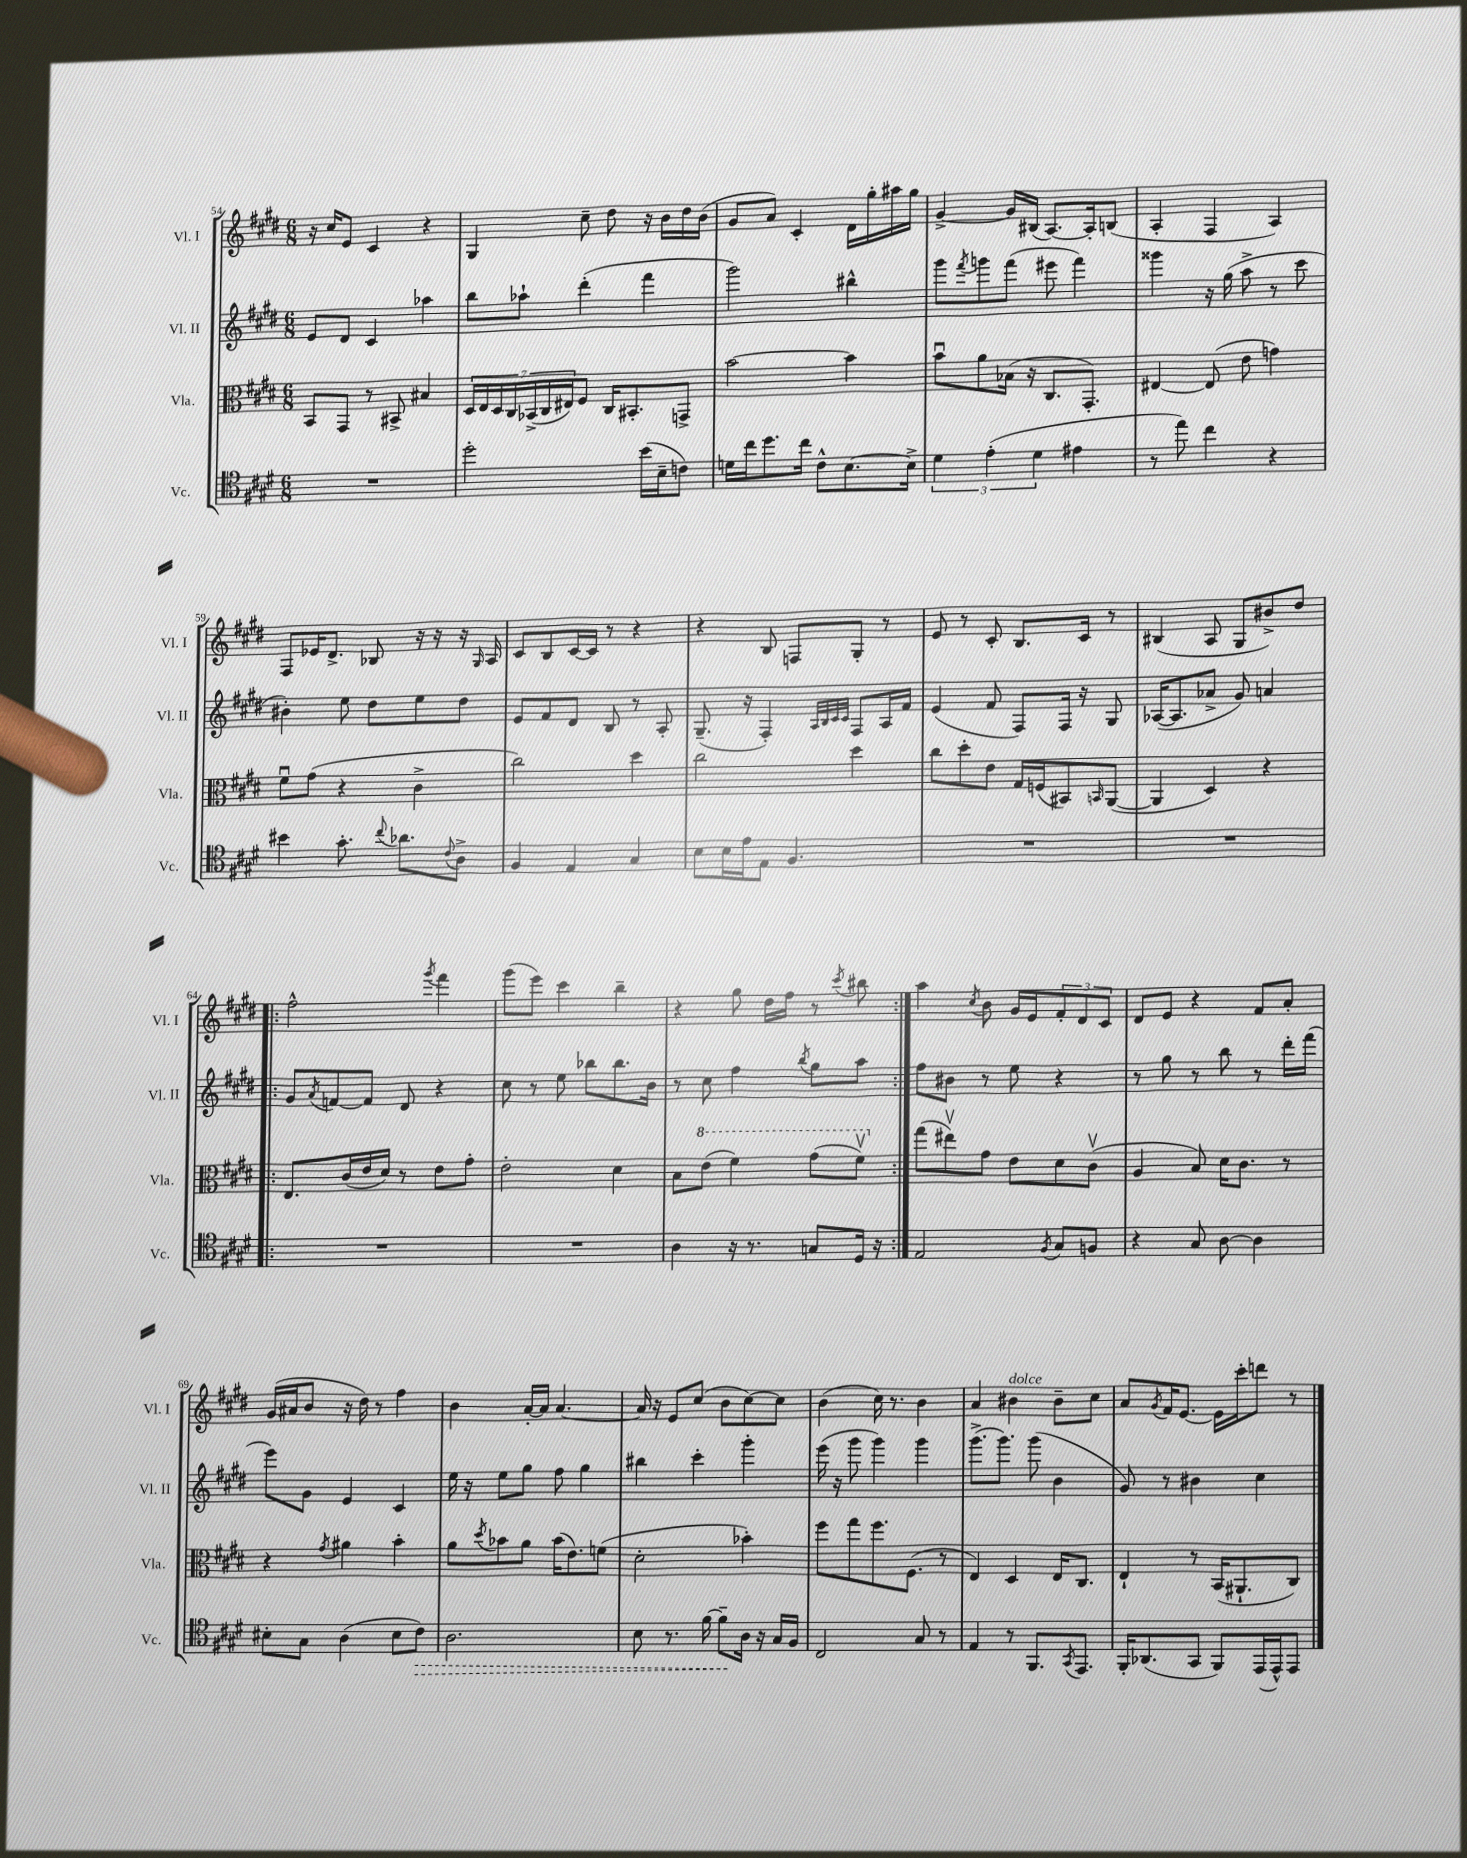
<<
\new StaffGroup <<
\new Staff = "s0" \with { instrumentName = "Vl. I" shortInstrumentName = "Vl. I" } {
    \clef treble \key e \major \numericTimeSignature \time 6/8
    r16 cis''16 e'8 cis'4 r4 |
    gis4 cis''8-- dis''8 r16 b'16 dis''16 b'16( |
    gis'8 a'8) cis'4-. dis'16 gis''16-. ais''16 gis''16 |
    gis'4~-> gis'16 bis16( a8.~) a16-. b8( |
    a4-. fis4 a4) |
    fis8 ees'16 dis'8.-> bes8 r16 r16 r16 \grace { gis16 } a16 |
    cis'8 b8 cis'16~ cis'16 r8 r4 |
    r4 b8 f8 gis8-. r8 |
    e'8 r8 cis'8-. b8. cis'16 r8 |
    bis4( a8 gis8 bis'8->) dis''8 |
    \repeat volta 2 { fis''2-^ \acciaccatura { gis'''8 } fis'''4 |
    gis'''8( e'''8) cis'''4 b''4-- |
    r4 gis''8 dis''16 fis''16 r8 \acciaccatura { cis'''8 } bis''8 | }
    a''4 \acciaccatura { cis''8 } b'8 gis'16 e'16 \tuplet 3/2 { fis'8-. dis'8 cis'8 } |
    dis'8 e'8 r4 fis'8 a'8-. |
    gis'16( ais'16 b'8 r16 dis''16) r8 fis''4 |
    b'4 a'16~-. a'16 a'4.~ |
    a'16 r16 e'8 cis''8( b'8 cis''8~) cis''8 |
    b'4( cis''16) r8. b'4 |
    a'4 bis'4^\markup { \italic "dolce" } bis'8-- cis''8 |
    a'8 \acciaccatura { gis'8 } fis'16 e'8.~ e'16 cis'''16-. d'''8 r8 \bar "|." |
}
\new Staff = "s1" \with { instrumentName = "Vl. II" shortInstrumentName = "Vl. II" } {
    \clef treble \key e \major \numericTimeSignature \time 6/8
    e'8 dis'8 cis'4 aes''4 |
    b''8 aes''8-! dis'''4-.( fis'''4 |
    gis'''2) bis''4-^ |
    gis'''8 \acciaccatura { fis'''8 } g'''8 fis'''8( eis'''8 fis'''4) |
    gisis'''4 r16 gis''16( a''8-> r8 cis'''8 |
    bis'4-.) e''8 dis''8 e''8 dis''8 |
    e'8 fis'8 dis'8 b8 r8 a8-. |
    gis8.--( r16 fis4-.) \grace { a32 b32 cis'32 cis'32 } fis8 a16 fis'16 |
    e'4( fis'8 fis8) fis16 r16 gis8 |
    aes16~( aes8. aes'8-> gis'8) a'4 |
    \repeat volta 2 { gis'8 \acciaccatura { a'8 } f'8~ f'8 dis'8 r4 |
    cis''8 r8 e''8 bes''8 bes''8. b'16 |
    r8 cis''8 fis''4 \acciaccatura { b''8 } gis''8 a''8 | }
    fis''8 bis'8 r8 e''8 r4 |
    r8 gis''8 r8 b''8 r8 dis'''16-. fis'''16( |
    e'''8) gis'8 e'4 cis'4 |
    e''16 r16 e''8 gis''8 fis''8 gis''4 |
    bis''4 cis'''4-. gis'''4-. |
    e'''16( r16 gis'''8 gis'''4) gis'''4 |
    gis'''8.->( gis'''8.) gis'''8( b'4 |
    gis'8) r8 bis'4 cis''4 \bar "|." |
}
\new Staff = "s2" \with { instrumentName = "Vla." shortInstrumentName = "Vla." } {
    \clef alto \key e \major \numericTimeSignature \time 6/8
    b,8 gis,8 r8 bis,8-> bis4 |
    \tuplet 7/4 { dis16 e16 dis16 cis16 bes,16->( cis16 eis16) } fis8 cis16 bis,8.-. g,8-> |
    b'2~ b'4 |
    b'8\downbow a'8 bes16( r16 cis8. gis,8.-.) |
    eis4~ eis8( e'8 g'4) |
    fis'8\downbow gis'8( r4 cis'4-> |
    cis''2) dis''4 |
    cis''2 dis''4 |
    cis''8 dis''8-. e'8 gis16 f16( bis,8) \grace { b,16 } a,8~( |
    a,4 dis4) r4 |
    \repeat volta 2 { e8. cis'16( e'16 dis'16) r8 e'8 gis'8-. |
    e'2-. dis'4 |
    b8 \ottava #1 e''8( fis''4) gis''8( fis''8\upbow) \ottava #0 | }
    gis''8( eis''8\upbow) gis'8 e'8 dis'8 cis'8\upbow( |
    a4 b8) dis'16 cis'8. r8 |
    r4 \acciaccatura { gis'8 } ais'4 b'4-. |
    a'8 \acciaccatura { dis''8 } bes'8 a'8 bes'16( e'8.) f'8( |
    dis'2-. bes'4-.) |
    fis''8 gis''8 fis''8. fis8.( r8 |
    e4) dis4 e16 cis8. |
    e4-! r8 b,16( ais,8.-! cis8) \bar "|." |
}
\new Staff = "s3" \with { instrumentName = "Vc." shortInstrumentName = "Vc." } {
    \clef tenor \key e \major \numericTimeSignature \time 6/8
    R2. |
    dis''2-. b'16( b16-- c'8) |
    d'16 cis''16 dis''8. cis''16 cis'8-^ b8.~ b16-> |
    \tuplet 3/2 { dis'4 e'4-.( dis'4 } eis'4 |
    r8 e''8) cis''4 r4 |
    bis'4 gis'8.-. \appoggiatura { cis''8 } aes'8. \appoggiatura { cis'8 } a8-> |
    fis4 e4 gis4 |
    b8 b16 e'16 e8 fis4. |
    R2. |
    R2. |
    \repeat volta 2 { R2. |
    R2. |
    a4 r16 r8. g8 dis16 r16 | }
    e2 \acciaccatura { fis8 } gis8 f8 |
    r4 gis8 a8~ a4 |
    bis8-. gis8 a4( bis8 \once \override Hairpin.style = #'dashed-line cis'8\>) |
    a2. |
    b8 r8. fis'16~ fis'8--\! a16 r16 gis16 fis16 |
    cis2 gis8 r8 |
    e4 r8 fis,8. \acciaccatura { gis,8 } e,8. |
    fis,16-. aes,8.( gis,8 fis,8) e,16( e,16-^) e,8 \bar "|." |
}
>>
>>
\layout { \context { \Score currentBarNumber = #54 } }
